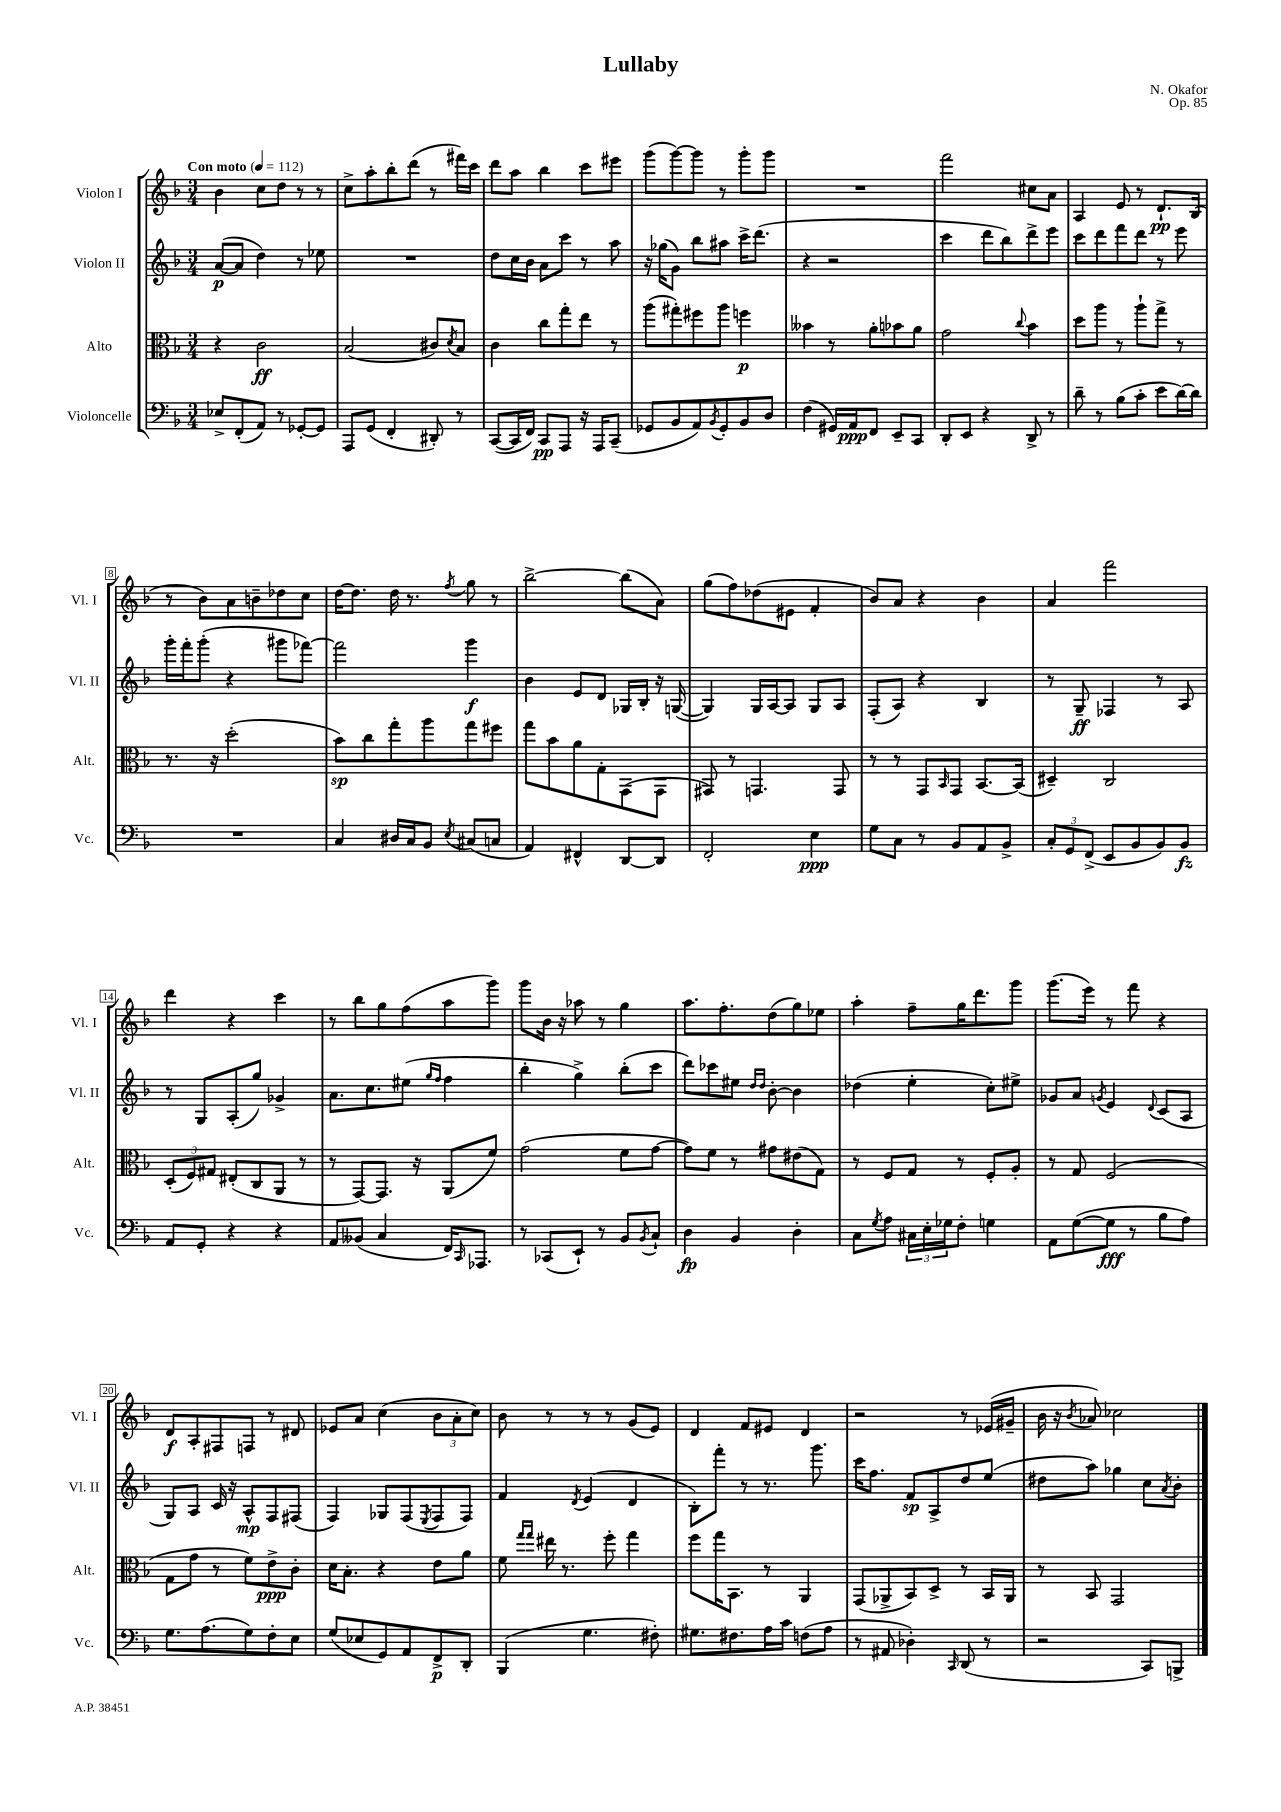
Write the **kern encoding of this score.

**kern	**kern	**kern	**kern
*staff4	*staff3	*staff2	*staff1
*clefF4	*clefC3	*clefG2	*clefG2
*k[b-]	*k[b-]	*k[b-]	*k[b-]
*M3/4	*M3/4	*M3/4	*M3/4
*MM112	*MM112	*MM112	*MM112
8E-^	4r	([8a	4b-
(8FF'	.	8a]	.
8AA)	2c	4dd)	8cc
8r	.	.	8dd
[8GG-'	.	8r	8r
8GG-]	.	8ee-	8r
=	=	=	=
8AAA	(2B-	2.r	8cc^
(8GG	.	.	8aa'
4FF'	.	.	8bb-'
.	.	.	(8ddd
8DD#')	8c#)	.	8r
.	8qd	.	.
8r	8B-	.	16fff#)
.	.	.	16ccc
=	=	=	=
([8CC	4c	8dd	8ddd
16CC]	.	16cc	8aa
16FF)	.	16b-	.
8CC	8cc	8a	4bb-
8AAA	8gg'	8ccc	.
16r	8ee	8r	8ccc
16AAA	.	.	.
(8CC~	8r	8aa	8eee#
=	=	=	=
8GG-	(8aa	16r	(8ggg
.	.	(16gg-	.
8BB-	8gg#')	8g)	[8ggg)
8AA)	8ff#	8bb-	8ggg]
8qBB-	.	.	.
8GG-'	8aa	8aa#	8r
8BB-	4ff	16ccc^	8ggg'
.	.	(8.ddd	.
8D	.	.	8ggg
=	=	=	=
(4F	4b--	4r	2.r
16GG#)	8r	2r	.
16AA	.	.	.
8FF	8a'	.	.
8EE~	8b-	.	.
8CC	8a	.	.
=	=	=	=
8DD'	2g	4ccc	2fff
8EE	.	.	.
4r	.	8ddd	.
.	.	8bb-)	.
.	8qqcc	.	.
8DD^	4b-	8ddd^	8cc#
8r	.	8eee	8a
=	=	=	=
8d~	8dd	8ccc	4A
8r	8aa	8ddd	.
(8B-	8r	8fff	8e
8c'	8aa`	8ddd	8r
8e	8gg^	8r	8.d`
[16d)	8r	8eee	.
16d]	.	.	(16B-
=	=	=	=
2.r	8.r	16ggg'	8r
.	.	16fff'	.
.	.	(8ggg'	8b-)
.	16r	.	.
.	(2dd'	4r	8a
.	.	.	8b~
.	.	8ggg#	8dd-
.	.	[8fff-)	8cc
=	=	=	=
4C	8b-)	2fff-]	[16dd
.	.	.	8.dd]
.	8cc	.	.
16D#	8gg'	.	16dd
16C	.	.	8.r
8BB-	8aa	.	.
8qE	.	.	8qff
(8C#	8gg	4ggg	8gg
8C	8ff#	.	8r
=	=	=	=
4AA)	8gg	4b-	[2bb-^
.	8b-	.	.
4FF#^^	8a	8e	.
.	8G'	8d	.
[8DD	(8GG	16G-	(8bb-]
.	.	16B-'	.
8DD]	8GG	16r	8a)
.	.	([16G	.
=	=	=	=
2FF'	8GG#)	4G])	(8gg
.	8r	.	8ff)
.	4.GG	16G	(8dd-
.	.	[16A	.
.	.	8A]	8e#
4E	.	8G	4f'
.	8GG	8A	.
=	=	=	=
8G	8r	(8F'	8b-)
8C	8r	8A)	8a
8r	8GG	4r	4r
.	16qqBB-	.	.
8BB-	8GG	.	.
8AA	[8.BB-	4B-	4b-
8BB-^	.	.	.
.	(16BB-]	.	.
=	=	=	=
12C'	4D#~)	8r	4a
12GG	.	.	.
.	.	8G~	.
(12FF^	.	.	.
8EE	2C	4F-	2fff
8BB-	.	.	.
8BB-)	.	8r	.
8BB-	.	8A	.
=	=	=	=
8AA	(12D'	8r	4ddd
.	12F)	.	.
8GG'	.	8G	.
.	12G#	.	.
4r	(8E#'	(8A'	4r
.	8C	8gg)	.
4r	8AA	4g-^	4ccc
.	8r	.	.
=	=	=	=
8AA	8r	8.a	8r
(8BB--	[8GG)	.	8bb-
.	.	8.cc	.
4C	8.GG]	.	8gg
.	.	(8ee#	(8ff
.	16r	.	.
.	.	16qqgg	.
.	.	16qqff	.
16FF)	(8AA	4ff	8aa
16qqCC	.	.	.
8.AAA-	.	.	.
.	8f)	.	8ggg)
=	=	=	=
8r	(2g	4bb-'	8ggg
(8CC-	.	.	16b-
.	.	.	16r
8EE`)	.	4gg^)	8aa-
8r	.	.	8r
8BB-	8f	(8bb-'	4gg
8qBB-	.	.	.
8C`	[8g	8ccc	.
=	=	=	=
4D	8g])	8ddd)	8.aa
.	8f	8ccc-	.
.	.	.	8.ff'
4BB-	8r	8ee#	.
.	.	16qqdd	.
.	.	16qqdd	.
.	8g#	[8b-'	(8dd
4D'	(8e#	4b-]	8gg)
.	8G)	.	8ee-
=	=	=	=
8C	8r	(4dd-	4aa'
8qG	.	.	.
8A	8F	.	.
24C#	8G	4ee'	8ff~
24E'	.	.	.
24G-	.	.	.
8F'	8r	.	16gg
.	.	.	8.ddd
4G	8F'	8cc')	.
.	8A'	8ee#^	8ggg
=	=	=	=
8AA	8r	8g-	(8.ggg
([8G	8G	8a	.
.	.	.	16eee)
.	.	8qg	.
8G]	(2F	4e	8r
8r	.	.	8fff
.	.	8qqd	.
8B-	.	(8c	4r
8A)	.	8A	.
=	=	=	=
8.G	8G	8G)	8d
.	8g	8A	8A'
(8.A	.	.	.
.	8r	16c	8F#
.	.	16r	.
8G)	8f)	8A^^	8F
8F'	8e^	8F	8r
8E	8c'	(8F#	8d#
=	=	=	=
(8G	16d	4F)	8e-
.	8.B-'	.	.
8E-	.	.	8a
8GG)	4r	8G-	(4cc
8AA	.	(8F	.
.	.	8qE	.
8FF^	8e	8F	12b-
.	.	.	12a'
8DD'	8a	8F)	.
.	.	.	12cc)
=	=	=	=
(4BBB-	8f	4f	8b-
.	16qqgg	.	.
.	16qqgg	.	.
.	16ee#	.	8r
.	8.r	.	.
.	.	8qd	.
4.G	.	(4e	8r
.	8ff'	.	8r
.	4gg	4d	(8g
8F#')	.	.	8e)
=	=	=	=
8.G#	8ff	8B-')	4d
.	16gg	8fff'	.
8.F#	8.BB-	.	.
.	.	8r	8f
16A	8r	8.r	8e#
16c	.	.	.
(8F	4AA	.	4d
.	.	8.ggg	.
8A	.	.	.
=	=	=	=
8r	(8GG	16ccc	2r
.	.	8.ff	.
8AA#	8AA-^	.	.
4D-')	8BB-)	8f	.
.	8D^	8A^	.
16qqCC	.	.	.
(8DD	8r	8dd	8r
8r	16BB-	(8ee	(16e-
.	16AA-	.	16g#~
=	=	=	=
2r	8r	8dd#	16b-
.	.	.	16r
.	.	.	8qb-
.	8BB-	8aa)	8a-)
.	2GG	4gg-	2cc-
8CC)	.	8cc	.
.	.	8qa	.
8BBB^	.	8b-'	.
==	==	==	==
*-	*-	*-	*-
